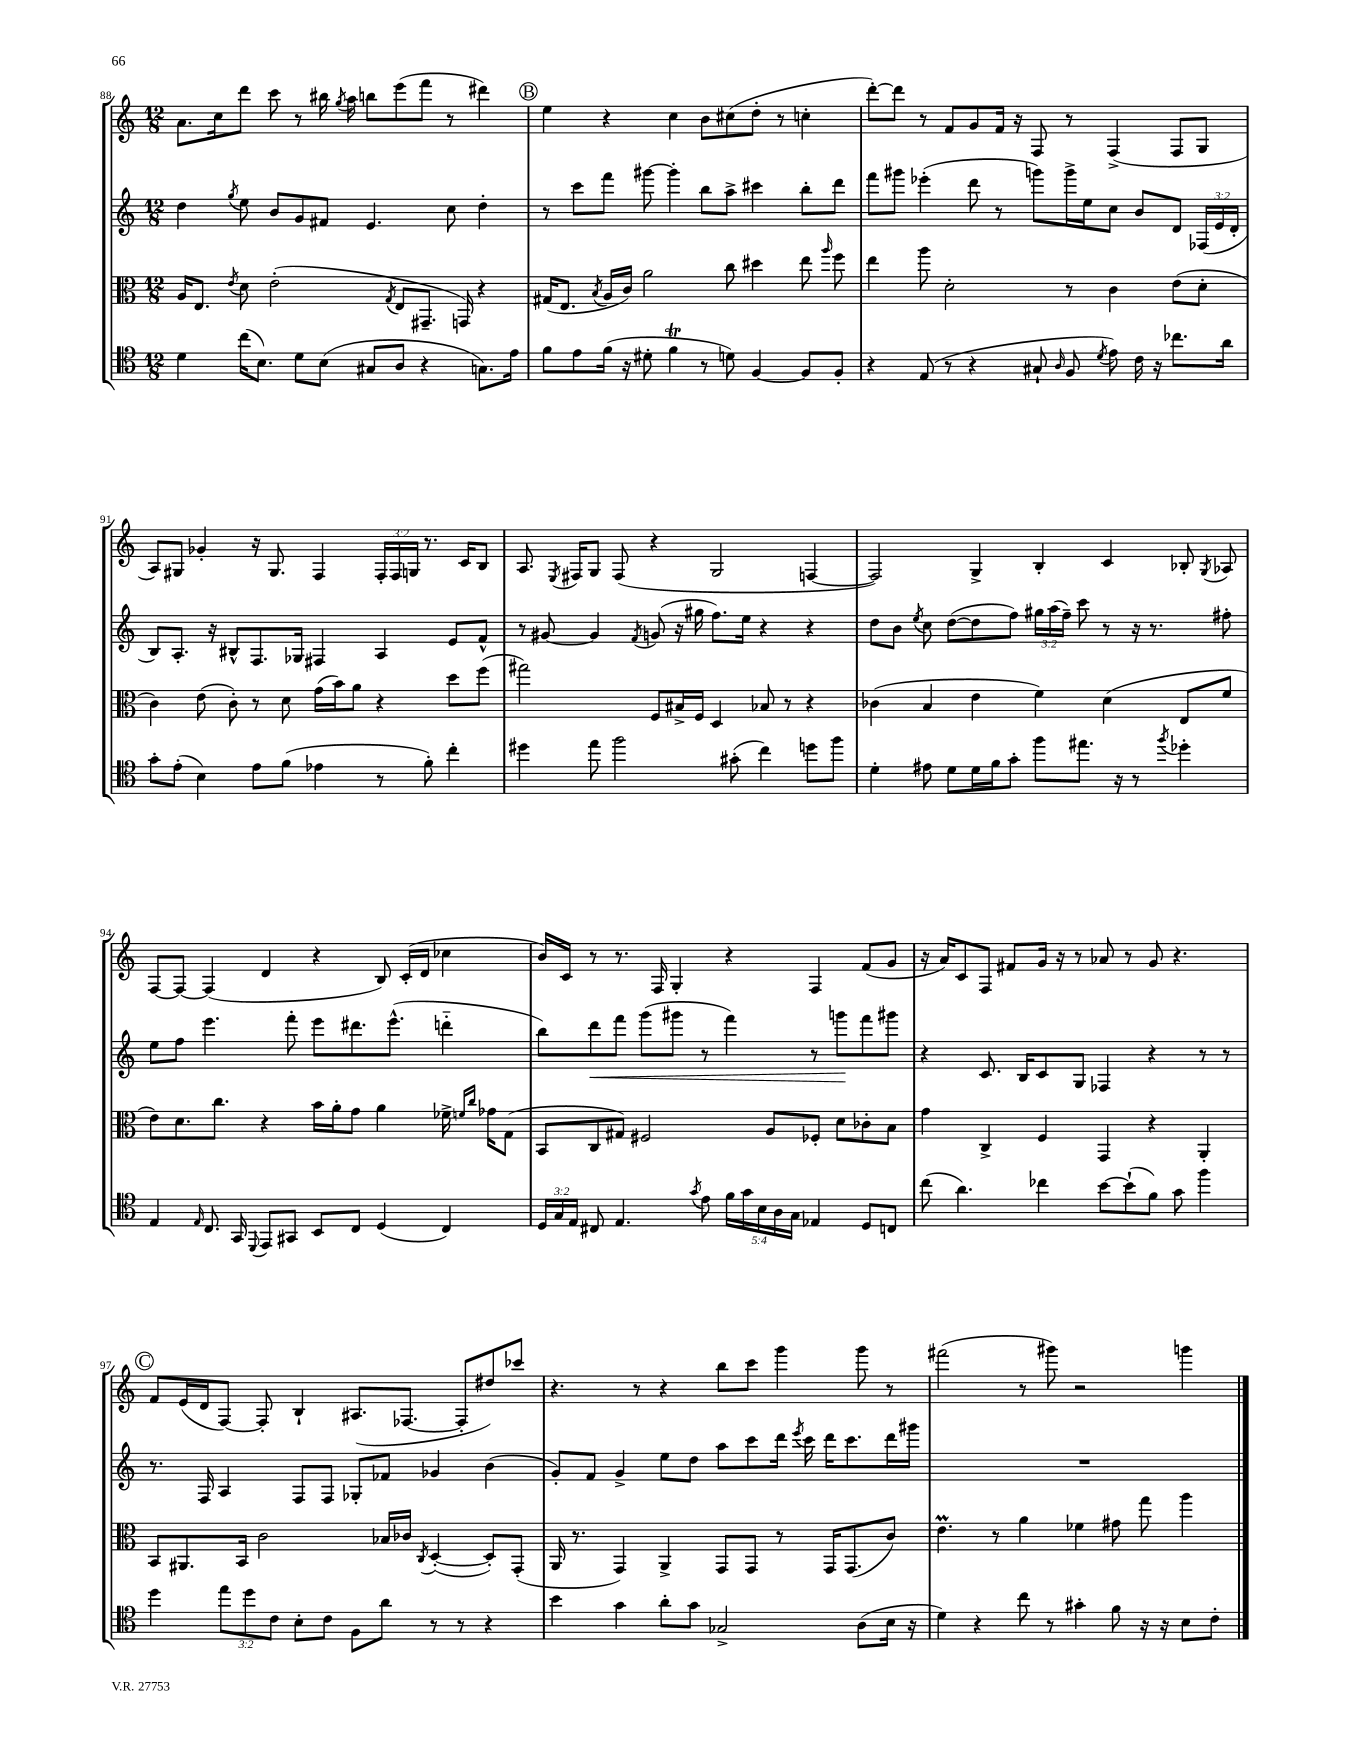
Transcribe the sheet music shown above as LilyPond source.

<<
\new StaffGroup <<
\new Staff = "s0" {
    \clef treble \key c \major \numericTimeSignature \time 12/8 \override Staff.TupletNumber.text = #tuplet-number::calc-fraction-text
    \autoBeamOff a'8.[ c''16 d'''8] c'''8 r8 bis''16 \acciaccatura { g''8 } a''16 b''8[ e'''8( f'''8] r8 dis'''4) |
    \mark \markup { \circle "B" } e''4 r4 c''4 b'8[ cis''8( d''8]-. r8 c''4-. |
    d'''8[~-.) d'''8] r8 f'8[ g'8 f'16] r16 f8 r8 f4->( f8[ g8] |
    a8[) gis8] ges'4-. r16 gis8. f4 \tuplet 3/2 { f16[-. f16 g16] } r8. c'16[ b8] |
    a8. \acciaccatura { e8 } fis16[ g8] fis8( r4 g2 f4~ |
    f2) g4-> b4-. c'4 bes8-. \acciaccatura { g8 } aes8 |
    f8[~ f8]~ f4( d'4 r4 b8) c'16[-.( d'16] ces''4 |
    b'16[) c'16] r8 r8. f16 g4-. r4 f4 f'8[( g'8] |
    r16 a'16[) c'8 f8] fis'8[ g'16] r16 r8 aes'8 r8 g'8 r4. |
    \mark \markup { \circle "C" } f'8[ e'16( d'16 f8]~) f8-. b4-! ais8.[( fes8.]~ fes8[-. dis''8) ces'''8] |
    r4. r8 r4 b''8[ c'''8] g'''4 g'''8 r8 |
    fis'''2( r8 gis'''8) r2 g'''4 \bar "|." |
}
\new Staff = "s1" {
    \clef treble \key c \major \numericTimeSignature \time 12/8 \override Staff.TupletNumber.text = #tuplet-number::calc-fraction-text
    \autoBeamOff d''4 \acciaccatura { g''8 } e''8 b'8[ g'8 fis'8] e'4. c''8 d''4-. |
    \mark \markup { \circle "B" } r8 c'''8[ f'''8] gis'''8~ gis'''4-. b''8[ a''8]-> cis'''4 b''8[-. d'''8] |
    f'''8[ gis'''8] ees'''4-.( d'''8 r8 g'''8[) g'''16-> e''16 c''8] b'8[ d'8] \tuplet 3/2 { fes16[( e'16 d'16]-. } |
    b8[) a8.]-. r16 bis8[-^ f8. ges16] fis4 a4 e'8[ f'8]-^ |
    r8 gis'8~ gis'4 \acciaccatura { f'8 } g'8( r16 gis''16 f''8.[) e''16] r4 r4 |
    d''8[ b'8] \acciaccatura { e''8 } c''8 d''8[~( d''8 f''8]) \tuplet 3/2 { gis''16[ a''16( f''16]--) } c'''8 r8 r16 r8. fis''8-. |
    e''8[ f''8] e'''4. f'''8-. e'''8[ dis'''8. e'''8.]-^( d'''4-_ |
    b''8[) d'''8\< f'''8] g'''8[( gis'''8] r8 f'''4) r8 g'''8[\! f'''8 gis'''8] |
    r4 c'8. b16[ c'8 g8] fes4 r4 r8 r8 |
    \mark \markup { \circle "C" } r8. f16 a4 f8[ f8] ges8[-. fes'8] ges'4 b'4( |
    g'8[-.) f'8] g'4-> e''8[ d''8] a''8[ c'''8 d'''16] \acciaccatura { e'''8 } c'''16 d'''16[ c'''8. d'''16 gis'''16] |
    R1. \bar "|." |
}
\new Staff = "s2" {
    \clef alto \key c \major \numericTimeSignature \time 12/8
    \autoBeamOff a16[ e8.] \acciaccatura { e'8 } d'8 e'2-.( \acciaccatura { g8 } e8[ gis,8.]-- g,16) r4 |
    \mark \markup { \circle "B" } gis16[( e8.] \acciaccatura { b8 } a16[ c'16]) a'2 c''8 dis''4 e''8 \grace { a''16 } f''8 |
    e''4 a''8 d'2-. r8 c'4 e'8[( d'8]-. |
    c'4) e'8( c'8-.) r8 d'8 g'16[( b'16) a'8] r4 d''8[ f''8]( |
    gis''2) f8[ bis16-> f16] d4 bes8 r8 r4 |
    ces'4( b4 e'4 f'4) d'4( e8[ f'8] |
    e'8[) d'8. c''8.] r4 b'16[ a'16-. g'8] a'4 fes'16-> \grace { f'16[ c''16] } ges'16[ g8]( |
    b,8[ c8 gis8]) fis2 a8[ fes8]-. d'8[ ces'8-. b8] |
    g'4 c4-> f4 g,4 r4 a,4-. |
    \mark \markup { \circle "C" } b,8[ ais,8. b,16] c'2 bes16[ ces'16] \acciaccatura { c8 } d4~-.( d8[-.) g,8]-.( |
    a,16 r8. g,4) a,4-> g,8[ g,8] r8 g,16[ g,8.( c'8]) |
    e'4.\prall r8 a'4 fes'4 gis'8 g''8 a''4 \bar "|." |
}
\new Staff = "s3" {
    \clef tenor \key c \major \numericTimeSignature \time 12/8 \override Staff.TupletNumber.text = #tuplet-number::calc-fraction-text
    \autoBeamOff d'4 c''16[( b8.]) d'8[ b8]( gis8[ a8] r4 g8.[) e'16] |
    \mark \markup { \circle "B" } f'8[ e'8 f'16]( r16 dis'8-. f'4\trill r8 d'8) f4~ f8[ f8]-. |
    r4 e8( r8 r4 gis8-! \grace { a16 } f8 \acciaccatura { d'8 } e'8) c'16 r16 ces''8.[ a'16] |
    g'8[-. e'8]-.( b4) e'8[ f'8]( ees'4 r8 f'8-.) c''4-. |
    dis''4 e''8 f''2 gis'8-.( c''4) d''8[ f''8] |
    d'4-. eis'8 d'8[ d'16 f'16 g'8]-. f''8[ eis''8.] r16 r8 \acciaccatura { f''8 } des''4-. |
    e4 \grace { e16 } c8. g,16 \appoggiatura { d,8 } e,8[ gis,8] b,8[ c8] d4( c4) |
    \tuplet 3/2 { d16[ g16 e16] } cis8 e4. \acciaccatura { g'8 } e'8 \tuplet 5/4 { f'16[ g'16 b16 a16 g16] } ees4 d8[ c8] |
    c''8( a'4.) ces''4 b'8[~ b'8-!( f'8]) g'8 f''4 |
    \mark \markup { \circle "C" } d''4 \tuplet 3/2 { e''8[ d''8 c'8] } b8[-. c'8] f8[ a'8] r8 r8 r4 |
    b'4 g'4 a'8[-. g'8] ges2-> a8[( b16] r16 |
    d'4) r4 c''8 r8 gis'4-. f'8 r16 r16 b8[ c'8]-. \bar "|." |
}
>>
>>
\layout { \context { \Score currentBarNumber = #88 } }
